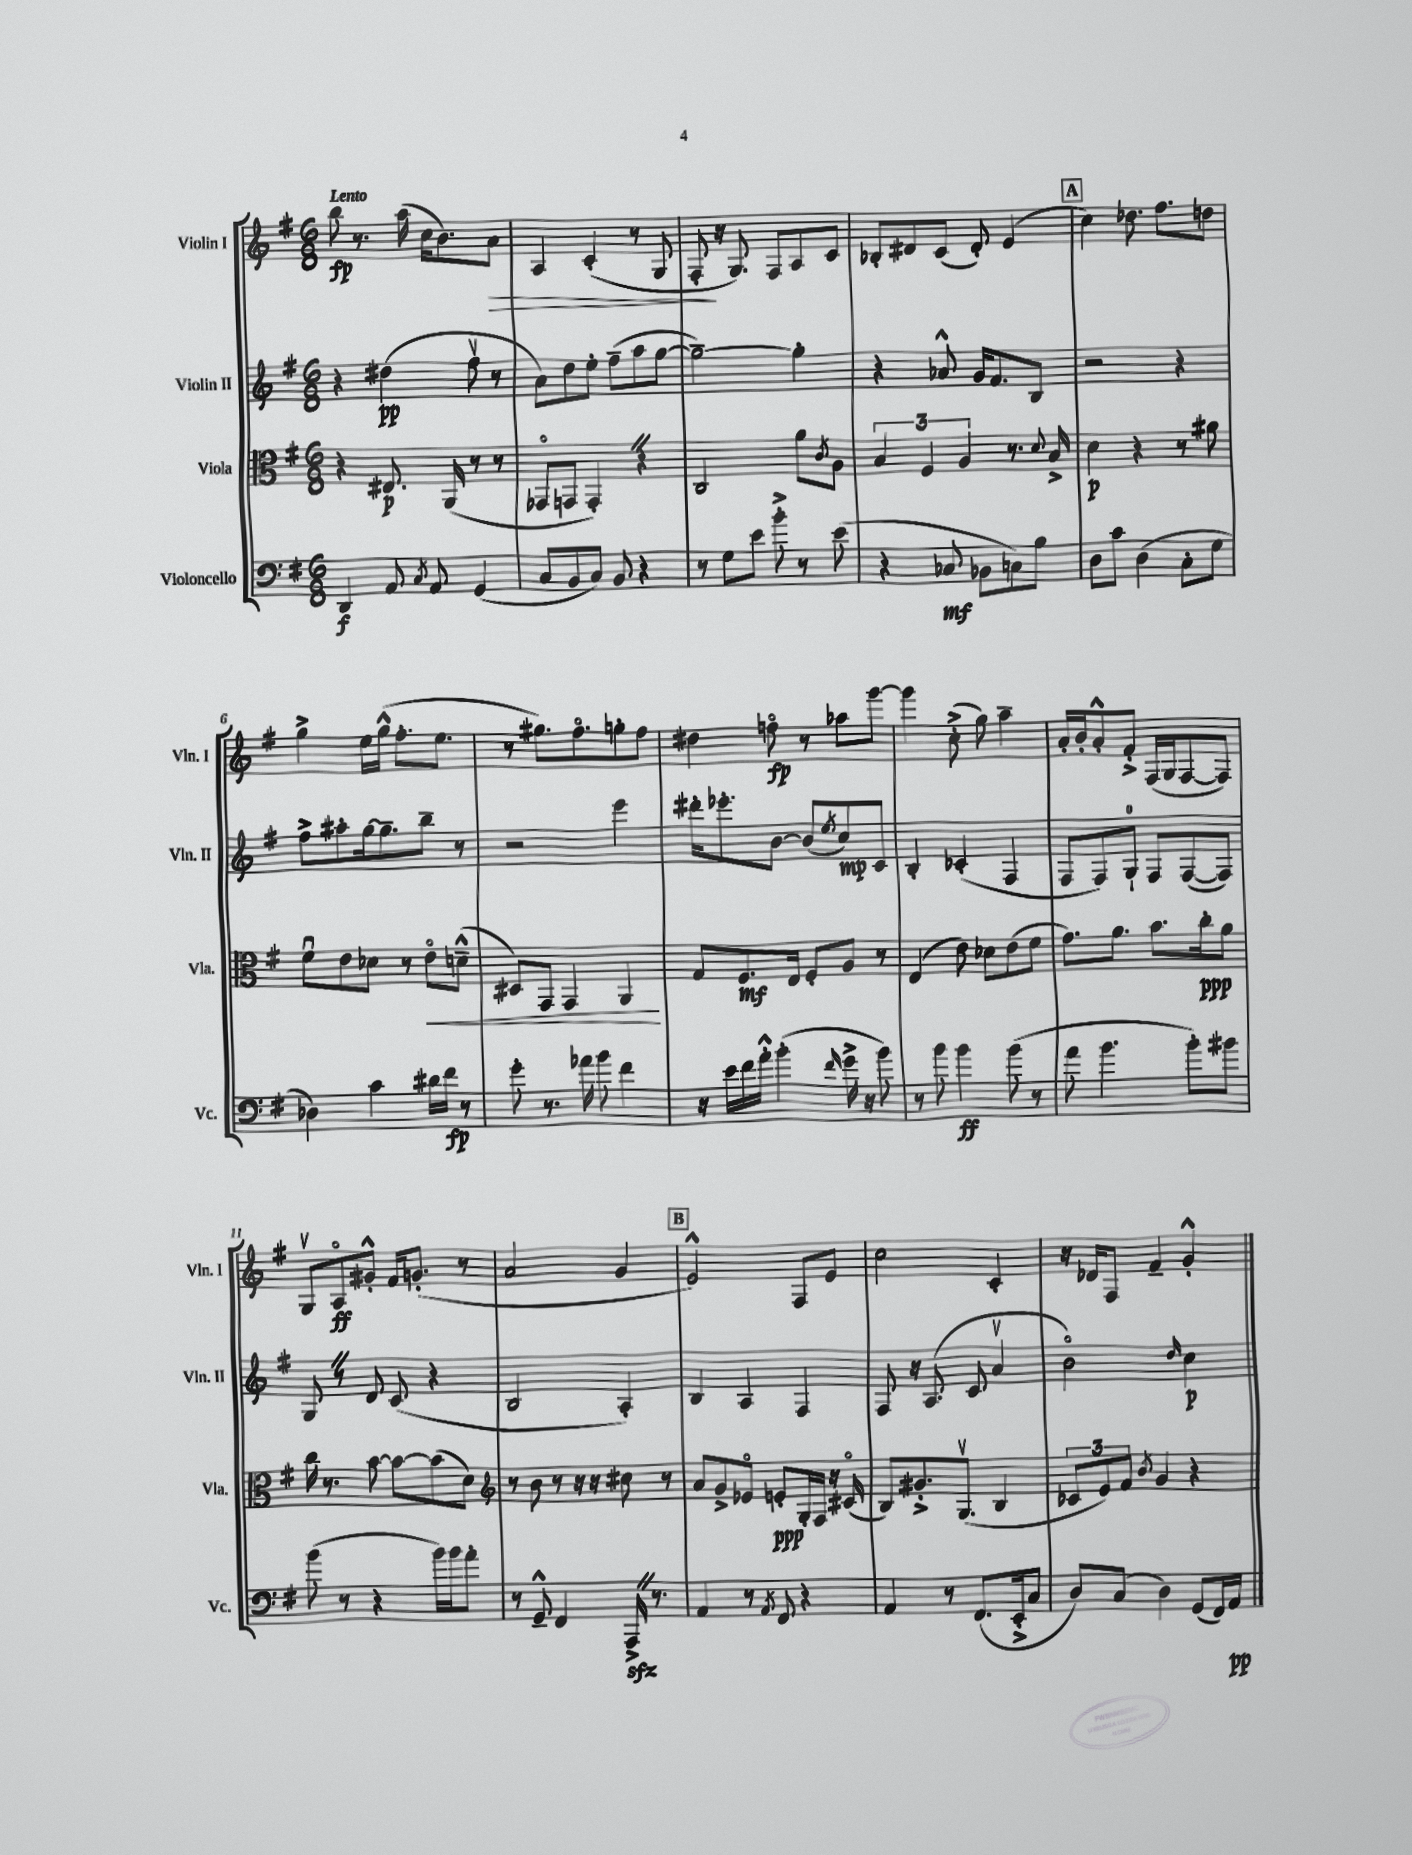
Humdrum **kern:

**kern	**kern	**kern	**kern
*staff4	*staff3	*staff2	*staff1
*clefF4	*clefC3	*clefG2	*clefG2
*k[f#]	*k[f#]	*k[f#]	*k[f#]
*M6/8	*M6/8	*M6/8	*M6/8
4DD	4r	4r	8bb
.	.	.	8.r
8AA	8.E#	(4dd#	.
.	.	.	(16aa
8qC	.	.	.
8AA	.	.	16cc
.	(16AA	.	8.b)
(4GG	8r	8ff#v	.
.	8r	8r	8a
=	=	=	=
8C	8GG-o	8a)	4A
8BB	8GG	8dd	.
8C)	4GG')	8ee'	(4c'
8BB	.	(8ff#~	.
4r	4r	8aa	8r
.	.	[8gg	8G
=	=	=	=
8r	2C	2gg~_)	8F#'
8G	.	.	16r
.	.	.	8.G)
8e	.	.	.
8b'^	.	.	8F#
8r	8a	4gg']	8A
.	8qc	.	.
(8e	8A	.	8c
=	=	=	=
4r	6B	4r	8B-'
.	.	.	8d#
.	6F#	.	.
8C-	.	8a-^^	(8c
.	6A	.	.
8BB-	.	16g	8d#')
.	.	8.f#	.
8C)	8.r	.	(4e
8B	.	8B	.
.	8qqd	.	.
.	16B^	.	.
=	=	=	=
8D	4d	2r	4cc)
8c	.	.	.
(4D	4r	.	8.dd-
.	.	.	8.ff#
8C'	8r	4r	.
8G	8a#	.	8dd
=	=	=	=
4D-)	8f#u	8ff#^	4gg^
.	8e	8aa#'	.
4c	8d-	[16gg	16ee
.	.	8.gg~]	(16gg^^
.	8r	.	8.ff#'
16d#	8eo	8bb~	.
16f#	.	.	8.ee
8r	(8d~^^	8r	.
=	=	=	=
8g'	8D#)	2r	8r
8.r	8GG	.	8.gg#)
.	4GG	.	.
16a-	.	.	8.ff#o
8b	.	.	.
4f#	4AA	4eee	8gg'
.	.	.	8ff#
=	=	=	=
16r	8G	16ddd#'	4dd#
16e	.	8.eee-'	.
16f#	8.F#	.	.
16a'^^	.	.	.
(4b'	.	[8b	8ffo
.	16E	.	.
.	8F#'	(8b]	8r
16qqf#	.	8qee	.
16g^	8A	8cc)	8aa-
16r	.	.	.
8b)	8r	8c	[8ggg
=	=	=	=
8r	(4E	4B'	4ggg]
8b	.	.	.
4b	8e)	(4c-'	(8cc'^
.	8d-	.	8gg)
(8b	(8e	4F#	4aa~
8r	8f#	.	.
=	=	=	=
8a	8.g)	8F#	16a'
.	.	.	16b'
4.b	.	8F#)	8a'^^
.	8.a	.	.
.	.	8G`	8f#'^
.	8.b	8F#	(16F#
.	.	.	16G
8b')	.	([8F#	[8F#
.	16cc'	.	.
8b#	8a	8F#])	8F#])
=	=	=	=
(8b	16cc	8G	8Gv
.	8.r	.	.
8r	.	8r	8Ao
4r	[8b	8d	8g#'^^
.	8b_	(8c	16f#
.	.	.	(8.g'
16b)	(8b]	4r	.
16b	.	.	.
8a'	8d)	.	8r
=	=	=	=
*	*clefG2	*	*
8r	8r	2B	2a
8GG~^^	8b	.	.
4FF#	8r	.	.
.	16r	.	.
.	16r	.	.
16AAA^	8cc#	4A')	4g
8.r	.	.	.
.	8r	.	.
=	=	=	=
4AA	8a	4B	2e^^)
.	8g^	.	.
8r	8e-o	4A	.
8qAA	.	.	.
8FF#	8e'	.	.
4r	16G'	4F#	8F#
.	16F#	.	.
.	16r	.	8e
.	(16c#o	.	.
=	=	=	=
4AA	8B)	8F#	2cc
.	8.g#'^	16r	.
.	.	(8.A	.
8r	.	.	.
.	(8.Gv	.	.
(8.FF#	.	8c	.
.	4B	4av	4c'
16EE'^	.	.	.
8C	.	.	.
=	=	=	=
8D)	12c-	2bo)	16r
.	.	.	16d-
.	12e)	.	.
(8C	.	.	8F#
.	12f#	.	.
.	8qb	.	.
4D)	4g	.	4f#~
.	.	16qqdd	.
(8GG	4r	4cc	4g'^^
16FF#)	.	.	.
16AA	.	.	.
==	==	==	==
*-	*-	*-	*-
